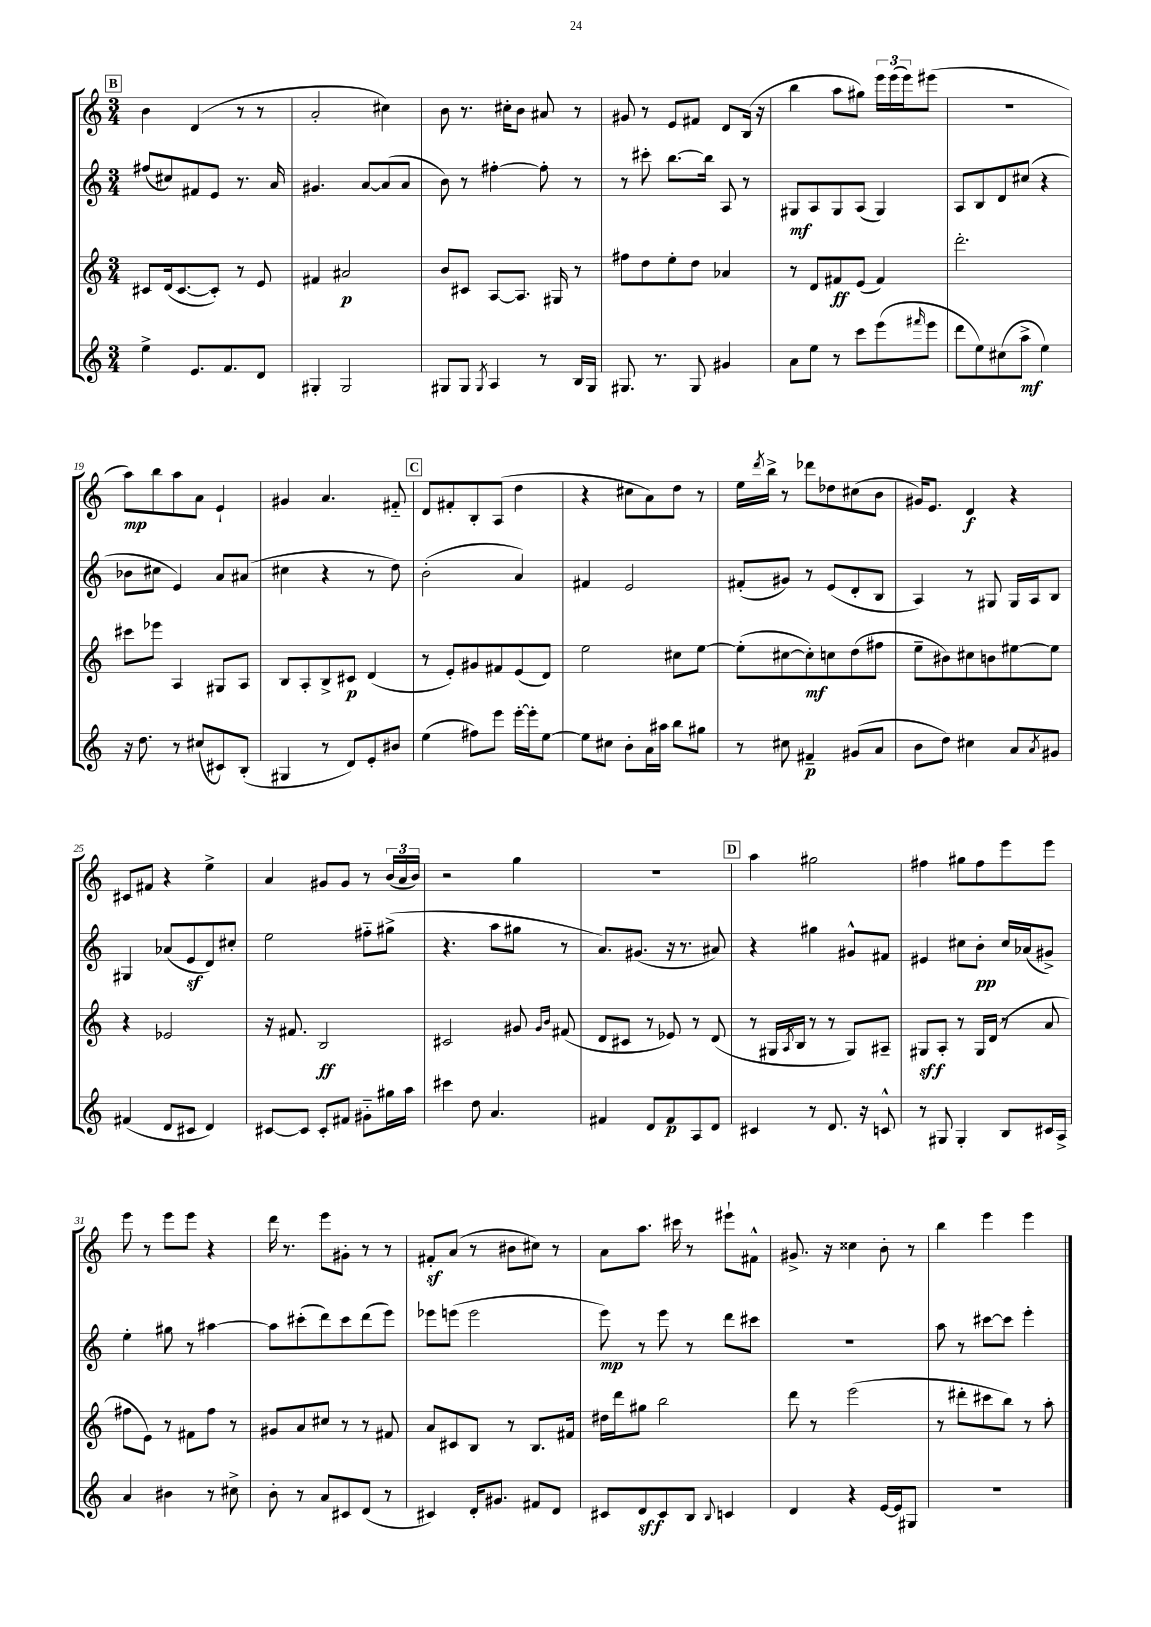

**kern	**kern	**kern	**kern
*staff4	*staff3	*staff2	*staff1
*clefG2	*clefG2	*clefG2	*clefG2
*k[]	*k[]	*k[]	*k[]
*M3/4	*M3/4	*M3/4	*M3/4
4ee^\	8c#/L	(8ff#/L	4b\
.	(16d/k	8cc#/)	.
.	[8.c#/	.	.
8.e/L	.	8f#/	(4d/
.	8c#'/]J)	8e/J	.
8.f/	.	.	.
.	8r	8.r	8r
8d/J	8e/	.	8r
.	.	16a/	.
=	=	=	=
4G#'/	4f#/	4.g#/	2a'/
2G#/	2a#/	.	.
.	.	[8a/L	.
.	.	(8a/]	4cc#\)
.	.	8a/J	.
=	=	=	=
8G#/L	8b/L	8b\)	8b\
8G#/J	8c#/J	8r	8.r
8qG#/	.	.	.
4A/	[8A/L	[4ff#'\	.
.	.	.	16cc#'\LK
.	8.A/]J	.	8b\J
8r	.	8ff#'\]	8a#/
.	16G#/	.	.
16B/LL	8r	8r	8r
16G#/JJ	.	.	.
=	=	=	=
8.G#/	8ff#\L	8r	8g#/
.	8dd\	8ccc#'\	8r
8.r	.	.	.
.	8ee'\	[8.bb\L	8e/L
8G#/	8dd\J	.	8f#/J
.	.	16bb\]Jk	.
4g#/	4a-/	8A/	8d/L
.	.	8r	(16B/Jk
.	.	.	16r
=	=	=	=
8a\L	8r	8G#/L	4bb\
8ee\J	8d/L	8A/	.
8r	8f#/	8G#/	8aa\L
8ccc\L	(8e/J	(8A/J	8gg#\J)
(8eee\	4f#/)	4G#/)	24eee\LL
.	.	.	(24eee\
.	.	.	24eee\J)
16qqfff#/	.	.	.
8eee\J	.	.	(8eee#\J
=	=	=	=
8ddd\L	2.ddd'\	8A/L	2.r
8ee\)	.	8B/	.
(8cc#\	.	8d/	.
8aa^\J	.	(8cc#/J	.
4ee\)	.	4r	.
=	=	=	=
16r	8ccc#\L	8b-\L	8aa\L)
8.dd\	.	.	.
.	8eee-\J	8cc#\J	8bb\
8r	4A/	4e/)	8aa\
(8cc#/L	.	.	8a\J
8c#/)	8G#/L	8a/L	4e`/
(8B'/J	8A/J	(8a#/J	.
=	=	=	=
4G#/	8B/L	4cc#\	4g#/
.	8A'/	.	.
8r	8B^/	4r	4.a/
8d/L)	8c#/J	.	.
8e'/	(4d/	8r	.
8b#/J	.	8dd\)	8f#'~/
=	=	=	=
(4ee\	8r	(2b'\	8d/L
.	8e'/L)	.	8f#'/
8ff#\L)	8g#/	.	8B'/
8eee\J	8f#/	.	(8A/J
[16eee'\LL	(8e/	4a/)	4dd\
16eee'\]J	.	.	.
[8ee\J	8d/J)	.	.
=	=	=	=
8ee\]L	2ee\	4f#/	4r
8cc#\J	.	.	.
8b'\L	.	2e/	8cc#\L
16a\L	.	.	8a\)
16aa#\JJ	.	.	.
8bb\L	8cc#\L	.	8dd\J
8gg#\J	[8ee\J	.	8r
=	=	=	=
8r	(8ee'\]L	(8f#'/L	16ee\LL
.	.	.	8qddd/
.	.	.	16bb^\JJ
8cc#\	[8cc#\	8g#/J)	8r
4f#~/	8cc#'\])	8r	8ddd-\L
.	8cc\	(8e/L	8dd-\
(8g#/L	(8dd\	8d'/	(8cc#\
8a/J	8ff#\J	8B/J	8b\J
=	=	=	=
8b\L	8ee~\L	4A/)	16g#/LK)
.	.	.	8.e/J
8dd\J)	8b#\)	.	.
4cc#\	8cc#\	8r	4d/
.	8b\	8G#/	.
8a/L	[8ee#\	16G#/LL	4r
.	.	16A/J	.
8qa/	.	.	.
8g#/J	8ee#\]J	8B/J	.
=	=	=	=
(4f#/	4r	4G#/	8c#/L
.	.	.	8f#/J
8d/L	2e-/	(8a-/L	4r
8c#/J	.	8e/	.
4d/)	.	8d/)	4ee^\
.	.	8cc#'/J	.
=	=	=	=
[8c#/L	16r	2ee\	4a/
.	8.f#/	.	.
8c#/]J	.	.	.
8c#'/L	2B/	.	8g#/L
8f#/J	.	.	8g#/J
8g#'~\L	.	8ff#'~\L	8r
16gg#\L	.	(8gg#^\J	(24b/LL
.	.	.	24a/
16aa\JJ	.	.	.
.	.	.	24b/JJ)
=	=	=	=
4ccc#\	2c#/	4.r	2r
8dd\	.	.	.
4.a/	.	8aa\L	.
.	8g#/	8gg#\J	4gg\
.	16qqg#/LL	.	.
.	16qqb/JJ	.	.
.	(8f#/	8r	.
=	=	=	=
4f#/	8d/L	8.a/L)	2.r
.	8c#/J	.	.
.	.	(8.g#/J	.
8d/L	8r	.	.
8f#/	8e-/)	16r	.
.	.	8.r	.
8A/	8r	.	.
8d/J	(8d/	8a#/)	.
=	=	=	=
4c#/	8r	4r	4aa\
.	16G#/LL	.	.
.	8qA/	.	.
.	16B/JJ	.	.
8r	8r	4gg#\	2gg#\
8.d/	8r	.	.
.	8G#/L)	8g#^^/L	.
16r	.	.	.
8c^^/	8A#~/J	8f#/J	.
=	=	=	=
8r	8G#/L	4e#/	4ff#\
8G#/	8A'/J	.	.
4G#'/	8r	8cc#\L	8gg#\L
.	16G#/LL	8b'\J	8ff#\
.	(16d/JJ	.	.
8B/L	8r	16cc#/LL	8eee\
.	.	(16a-/J	.
16c#/L	8a/	8g#^/J)	8eee\J
16A^/JJ	.	.	.
=	=	=	=
4a/	8ff#\L	4ee'\	8eee\
.	8e\J)	.	8r
4b#\	8r	8gg#\	8eee\L
.	8f#\L	8r	8eee\J
8r	8ff#\J	[4aa#\	4r
8cc#^\	8r	.	.
=	=	=	=
8b'\	8g#/L	8aa#\]L	16ddd\
.	.	.	8.r
8r	8a/	(8ccc#'\	.
8a/L	8cc#/J	8ddd\)	8eee\L
8c#/	8r	8ccc#\	8g#'\J
(8d/J	8r	(8ddd\	8r
8r	8f#/	8eee\J)	8r
=	=	=	=
4c#/)	8a/L	8eee-\L	8f#'/L
.	8c#/	(8eee\J	(8a/J
16d'/LK	8B/J	2eee\	8r
8.g#/J	.	.	.
.	8r	.	8b#\L
8f#/L	8.B/L	.	8cc#\J)
8d/J	.	.	8r
.	16f#/Jk	.	.
=	=	=	=
8c#/L	16dd#\LL	8eee\)	8a\L
.	16ddd\J	.	.
8d/	8gg#\J	8r	8.aa\J
8c#/	2bb\	8eee\	.
.	.	.	16ccc#\
8B/J	.	8r	8r
8qqB/	.	.	.
4c/	.	8ddd\L	8eee#`\L
.	.	8ccc#\J	8f#^^\J
=	=	=	=
4d/	8ddd\	2.r	8.g#^/
.	8r	.	.
.	.	.	16r
4r	(2eee\	.	4cc##\
[16e/LL	.	.	8b'\
16e/]J	.	.	.
8G#/J	.	.	8r
=	=	=	=
2.r	8r	8aa\	4bb\
.	8ddd#'\L	8r	.
.	8ccc#\	[8ccc#\L	4eee\
.	8bb\J)	8ccc#\]J	.
.	8r	4eee'\	4eee\
.	8aa'\	.	.
==	==	==	==
*-	*-	*-	*-
